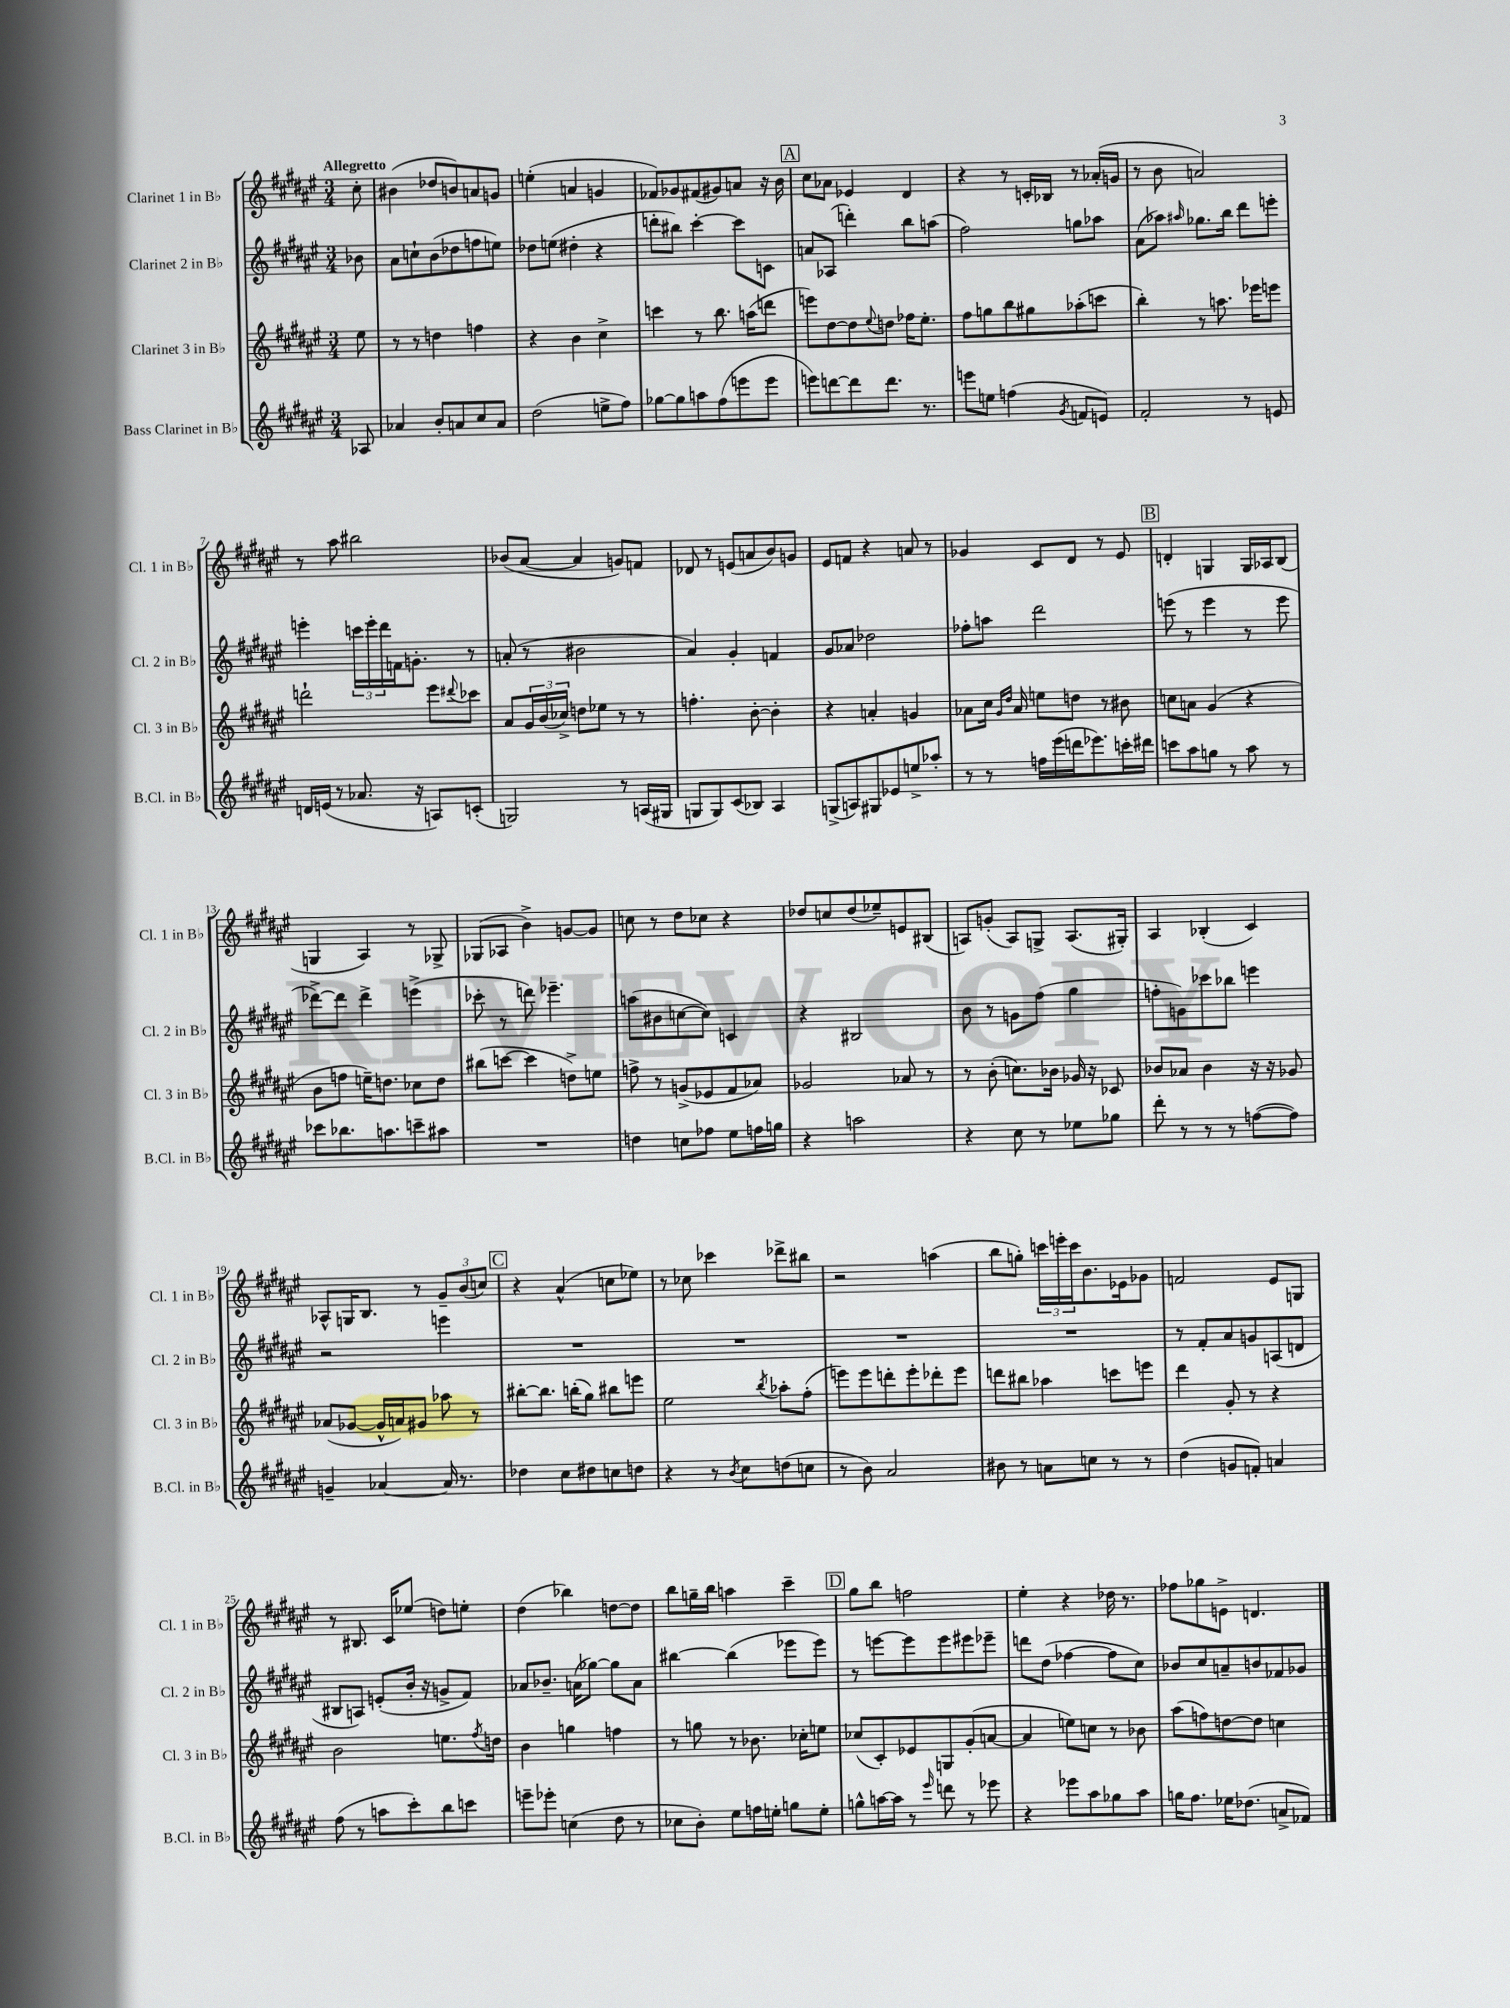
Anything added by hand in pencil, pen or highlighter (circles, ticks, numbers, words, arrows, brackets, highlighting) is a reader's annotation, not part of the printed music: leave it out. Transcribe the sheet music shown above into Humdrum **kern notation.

**kern	**kern	**kern	**kern
*staff4	*staff3	*staff2	*staff1
*clefG2	*clefG2	*clefG2	*clefG2
*k[f#c#g#d#a#e#]	*k[f#c#g#d#a#e#]	*k[f#c#g#d#a#e#]	*k[f#c#g#d#a#e#]
*M3/4	*M3/4	*M3/4	*M3/4
8A-/	8ee#\	8b-\	8cc#'\
=	=	=	=
4a-/	8r	8a#\L	(4b#\
.	8r	8cc`\	.
8b'/L	4dd\	(8b\	8dd-/L
8a/	.	8dd-\	8b/)
8cc#/	4ff\	8ff\	8a/
8a/J	.	8ee\J)	8g/J
=	=	=	=
(2dd#\	4r	8dd-\L	(4ee'\
.	.	(8ee\J	.
.	4b\	4dd#'\	4a/
8ee^\L	4cc#^\	4r	4g/
8ff#\J)	.	.	.
=	=	=	=
[8gg-\L	4ccc\	8ddd'\L	8f-/L)
8gg-\]	.	8bb#\J)	8g-/
8aa\	8r	[4ccc#'\	(8f#/
(8ff#\	8.bb\	.	8g#/)
8eee\	.	8ccc#\]L	8a/J
.	(16aa\LK	.	.
8eee\J	8ddd\J	8c\J	16r
.	.	.	16b\
=	=	=	=
8eee\L)	8eee\L)	8a/L	8cc#\L
[8ddd\	[8dd#\	(8A-/J	8a-\J
8ddd\]	8dd#\]	4ddd'\)	4e-/
.	8qqee#/	.	.
8.ddd\J	8dd\J	.	.
.	16ff-\LK	8bb\L	4d#/
8.r	8.ee#'\J	.	.
.	.	(8aa\J	.
=	=	=	=
8eee\L	8ff#\L	2ff#\)	4r
8ee\J	8gg\	.	.
(4ff\	8bb\	.	8r
.	8gg#\	.	16c'/LL
.	.	.	16B-/JJ
8qg#/	.	.	.
8f/L	(8aa-'\	8gg\L	8r
8e/J)	8ccc\J	8aa-\J	(16a-'/LL
.	.	.	16g/JJ
=	=	=	=
2f#'/	4bb'\)	(8a#\L	8r
.	.	8aa-\J)	8b\
.	.	16qqaa#/	.
.	8r	8.gg-\L	2a/)
.	8.aa\	.	.
.	.	16bb\Jk	.
8r	.	8ddd#\L	.
.	16eee-\LK	.	.
8e/	8eee\J	8eee'\J	.
=	=	=	=
16d/LL	2ddd`\	4eee'\	8r
(16e/JJ	.	.	.
8r	.	.	8aa#\
8.a-/	.	24ccc\LL	2bb#\
.	.	24eee'\	.
.	.	24ddd#\	.
.	.	16f\J	.
16r	.	8.g'\J	.
8A/L)	8eee#\L	.	.
.	8qqddd#/	.	.
(8c'/J	8ccc-\J	8r	.
=	=	=	=
2G/)	8a#/L	(8a'/	(8b-/L
.	24g#/L	8r	[8a#/J
.	(24b/	.	.
.	24cc-^/JJ)	.	.
.	8dd\L	2b#\	4a#/]
.	8ee-\J	.	.
8r	8r	.	8g/L)
(16A/LL	8r	.	8f/J
16G#/JJ	.	.	.
=	=	=	=
8G/L	4.ff'\	4a#/)	8d-/
8G/)	.	.	8r
(8c#/	.	4g#'/	(8e/L
8B-/J)	[8b'\	.	8a/
4A#/	4b'\]	4f/	8b/)
.	.	.	8g/J
=	=	=	=
(8G^/L	4r	8g#/L	8e#/L
8A/)	.	8a-/J	8f/J
8G#/	4a'/	2dd-\	4r
8e-/	.	.	.
8ee^/	4g/	.	8a/
8aa-'/J	.	.	8r
=	=	=	=
8r	8a-\L	8ff-'\L	4g-/
8r	16cc#\Jk	8aa\J	.
.	16qqg#/LL	.	.
.	16qqdd#/JJ	.	.
.	16a-/	.	.
16ff\LL	8ee\L	2ddd#\	8c#/L
(16eee#\	.	.	.
16ddd\J	8dd\J	.	8d#/J
8.eee-\)	.	.	.
.	8r	.	8r
16ccc'\L	8b#\	.	8e#/
16ddd#\JJ	.	.	.
=	=	=	=
8ccc\L	8cc\L	(8eee\	4d'/
8aa#\	8a\J	8r	.
8gg\J	(4g#/	4eee\	4G/
8r	.	.	.
8aa#\	4r	8r	16G/LL
.	.	.	16A-/J
8r	.	8eee\	(8B/J
=	=	=	=
8ccc-\L	8b\L	[8ddd-^\L)	4G/
8.bb-\	8ff\J	8ddd-\]J	.
.	16ee~\LK)	4ddd-^\	4A#/)
8.aa\	8.dd\J	.	.
8ccc~\	8cc-\L	(4eee^\	8r
8aa#\J	8dd\J	.	8G-^/
=	=	=	=
2.r	(8bb#\L	8ccc-'\	(8G-/L
.	[8ccc\J	8r	8A-/J
.	4ccc\]	8ddd\)	4b^\)
.	.	4.eee-~\	.
.	8dd^\L)	.	[8g/L
.	8ee\J	.	8g/]J
=	=	=	=
4dd\	8ff^\	(8aa\L	8cc\
.	8r	8b#\	8r
8cc\L	(8g^/L	[8cc\	8dd#\L
8ff-\J	8e-/	8cc\]J)	8cc-\J
8ee#\L	8f#/	4c/	4r
16ff\L	8a-/J)	.	.
16gg\JJ	.	.	.
=	=	=	=
4r	2g-/	4r	8dd-/L
.	.	.	8cc/
2aa\	.	2B#/	(8dd-/
.	.	.	8ee-~/)
.	8a-/	.	8e/
.	8r	.	(8B#/J
=	=	=	=
4r	8r	8b\	8A/L)
.	(8b'\	8r	(8g'/J
8cc#\	8.cc\L)	8g\L	8A/L)
8r	.	(8ff#\J	8G^/J
.	16b-\Jk	.	.
8ee-\L	16g-/	4gg#\	(8.A/L
.	16r	.	.
8gg-\J	8c-/	.	.
.	.	.	16G#'/Jk)
=	=	=	=
8ddd#'\	8b-/L	8ff'\L	4A#/
8r	8a-/J	8g\)	.
8r	4b-\	8ccc-\	(4B-'/
8r	.	8bb-\J	.
([8ff\L	16r	4eee\	4c#/)
.	16r	.	.
8ff\]J)	8g-/	.	.
=	=	=	=
4g~/	(8a-/L	2r	8A-^^/L
.	[8g-/J	.	16G/K
.	.	.	8.B/J
[4a-/	16g-^^/]LL	.	.
.	16a/J)	.	.
.	8g#/J	.	8r
16a-/]	8aa-\	4eee\	12g#~/L
8.r	.	.	.
.	.	.	(12b/
.	8r	.	.
.	.	.	12cc/J)
=	=	=	=
4dd-\	[8bb#'\L	2.r	4r
.	8.bb#\]J	.	.
8cc#\L	.	.	(4a#^^/
.	(16bb'\LK	.	.
8dd#\	8gg#\J)	.	.
8cc\	8bb#\L	.	8cc\L
8dd\J	8eee\J	.	8ee-\J)
=	=	=	=
4r	2ee#\	2.r	8r
.	.	.	8cc-\
8r	.	.	4ccc-\
8qb/	.	.	.
8cc#\L	.	.	.
.	8qbb/	.	.
(8dd\	8aa-'\L	.	8ddd-^\L
8cc\J	(8ff#'\J	.	8bb#\J
=	=	=	=
8r	8eee\L)	2.r	2r
8b\)	8eee\	.	.
2a#/	8ddd'\	.	.
.	8eee'\	.	.
.	8ddd-'\	.	(4aa\
.	8eee\J	.	.
=	=	=	=
8b#\	8ddd\L	2.r	8bb\L
8r	8bb#\J	.	8gg'\J)
8a\L	4aa-\	.	24ccc\LL
.	.	.	24eee'\
.	.	.	24ccc\J
8cc\J	.	.	8.b\
8r	8ccc\L	.	.
.	.	.	16e-\k
8r	8eee\J	.	8g-\J
=	=	=	=
(4dd#\	4ddd#\	8r	2f/
.	.	8f#'/L	.
8g/L	8g#'/	8a#/	.
8f'/J)	8r	8g/	.
4a/	4r	(8A/	8e#/L
.	.	8d/J	8G/J
=	=	=	=
(8ff#\	2b\	8B#/L	8r
8r	.	8A/J)	8.B#/
8aa\L	.	(8e'/L	.
.	.	.	16c#/LK
8ccc#'\)	.	16b'/Jk	(8ee-/J
.	.	16r	.
8bb\	8.ee\L	8g^/L	8dd\L)
8ccc\J	.	8f#/J)	8ee'\J
.	8qff#/	.	.
.	16dd\Jk	.	.
=	=	=	=
8eee~\L	4b\	8a-/L	(4dd#\
8eee-'\J	.	8.b-~/J	.
(4cc\	4gg\	.	4bb-\)
.	.	(16a\LK	.
.	.	[8gg-\J)	.
8dd#\	4ff\	8gg-\]L	[8dd\L
8r	.	8a\J	8dd\]J
=	=	=	=
8cc-\L	8r	[4bb#\	8bb\L
8b'\J)	8gg\	.	16gg~\L
.	.	.	16bb\JJ
8ee#\L	8r	(4bb#\]	4aa\
16ff\L	8.b-\	.	.
16ee'\JJ	.	.	.
8gg\L	.	8eee-\L	4ccc#~\
.	16cc-'\LK	.	.
8ee'\J	8ee\J	8eee-\J)	.
=	=	=	=
8gg^^\L	(8cc-/L	8r	8gg#\L
[16aa\L	8c#'/)	[8eee\L	8bb\J
16aa\]JJ	.	.	.
8r	8e-/	8eee\]	2ff\
16qqeee#/	.	.	.
8ddd\	8G/	8eee\	.
8r	(8g#'/	8eee#\	.
8eee-\	[8a/J	8eee-~\J	.
=	=	=	=
4r	4a/]	8ddd\L	4ee#'\
.	.	(8dd#\J	.
8eee-\L	8ee\L)	[4ff-\	4r
8aa#\	8cc\J	.	.
8gg-\	8r	8ff-\]L	16dd-\
.	.	.	8.r
8aa#\J	8b-\	8cc#\J)	.
=	=	=	=
16gg\LK	(8aa#\L	8b-/L	8ff-\L
8.ff#\J	.	.	.
.	8ff\)	8cc#/	8gg-\
16ee-\LK	[8dd\	8a~/	8e^\J
(8.dd-\J	.	.	.
.	8dd\]J	8b/	4.d/
8a^/L	4cc\	8f-/	.
8f-/J)	.	8g-/J	.
==	==	==	==
*-	*-	*-	*-
